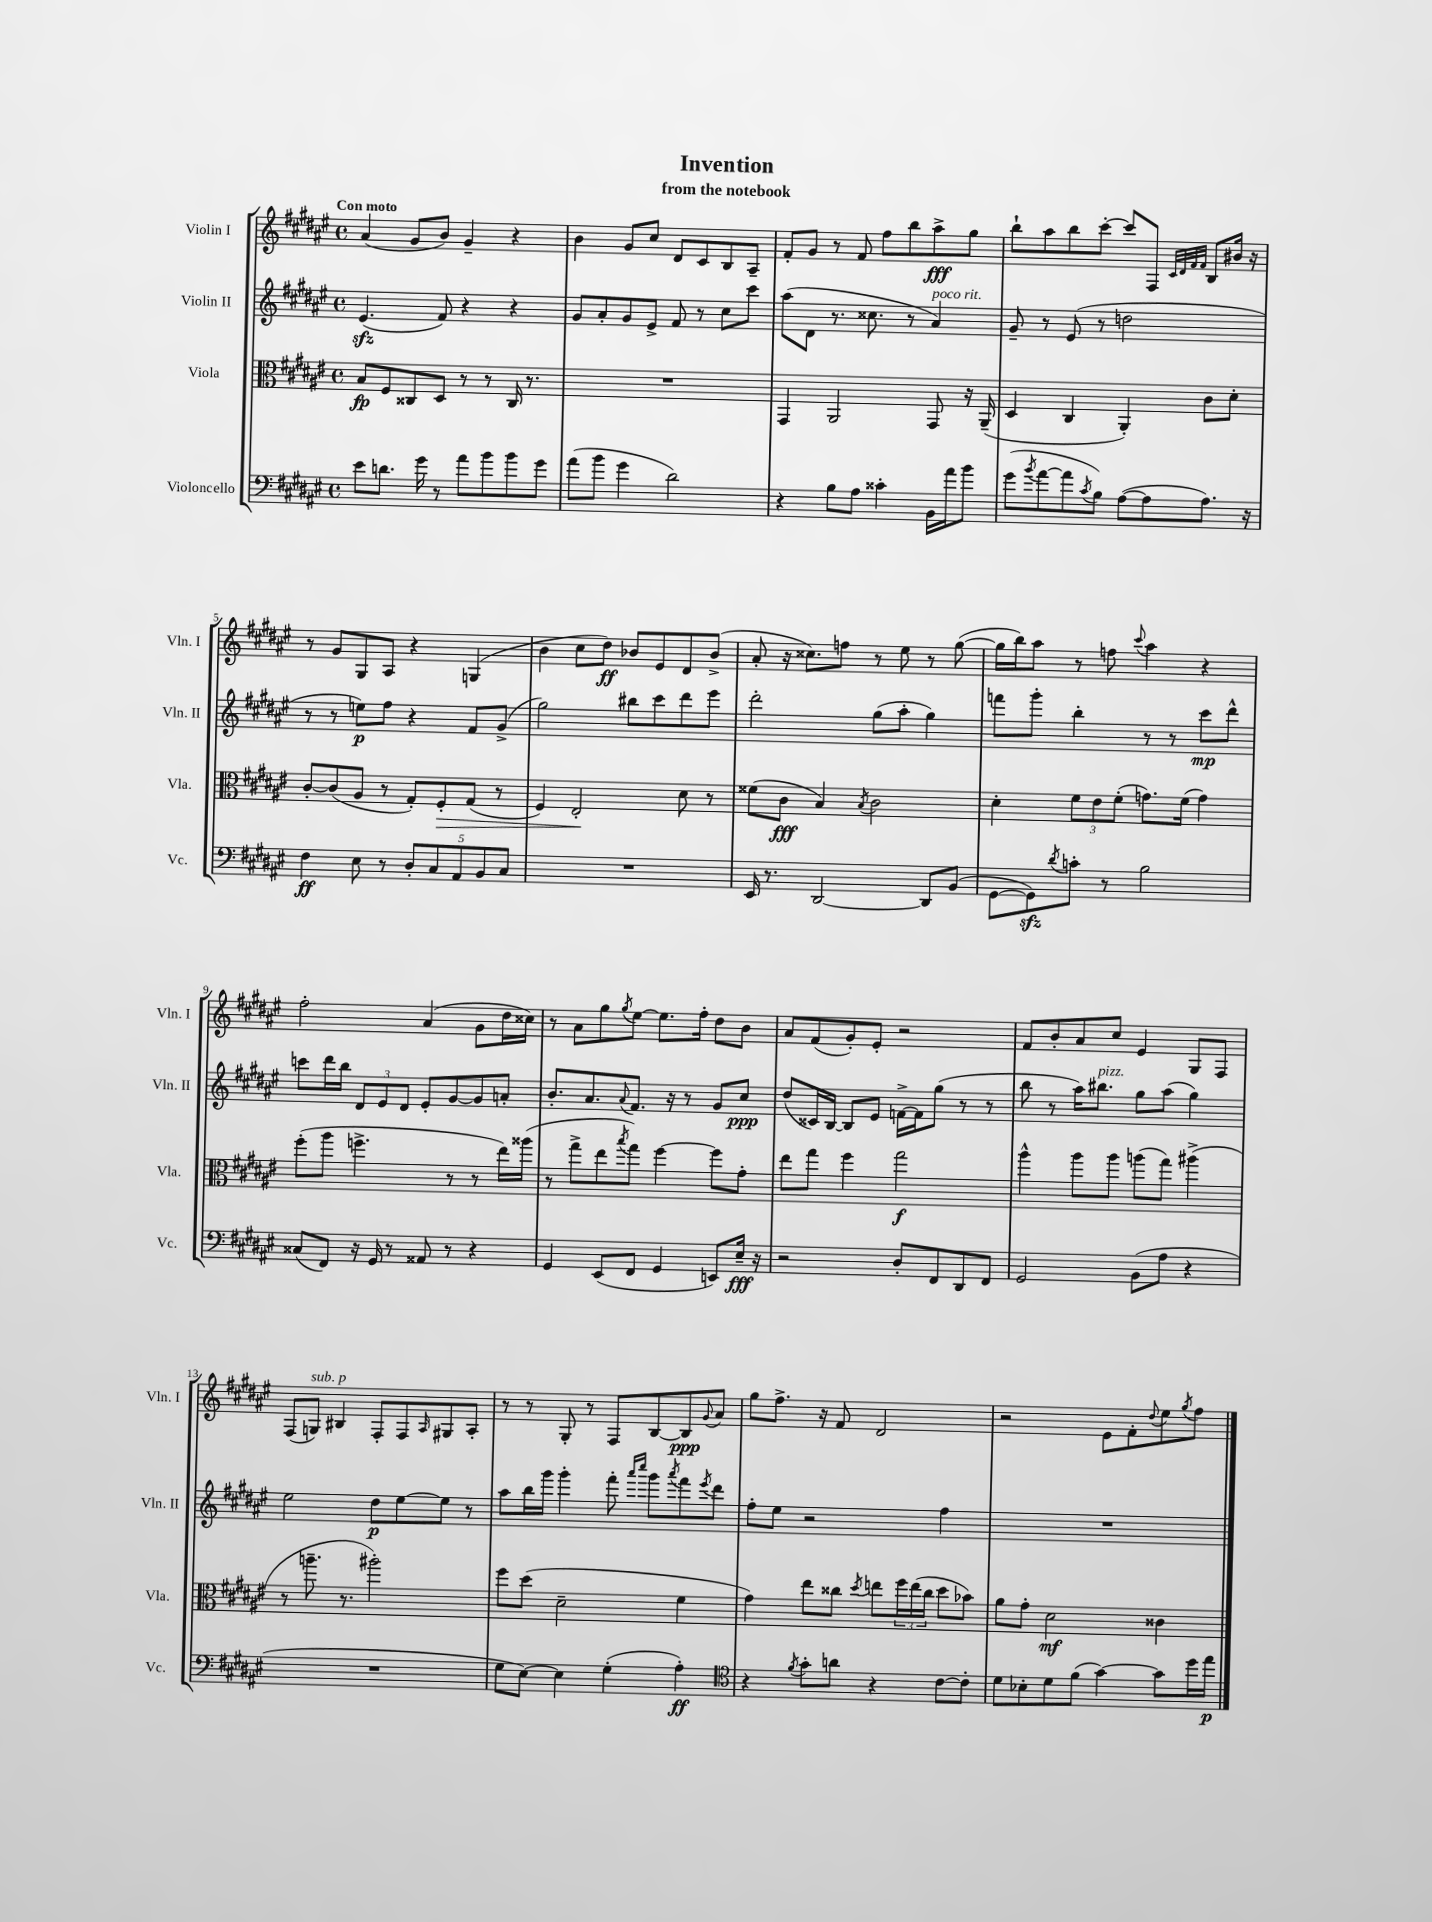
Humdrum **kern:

**kern	**kern	**kern	**kern
*staff4	*staff3	*staff2	*staff1
*clefF4	*clefC3	*clefG2	*clefG2
*k[f#c#g#d#a#e#]	*k[f#c#g#d#a#e#]	*k[f#c#g#d#a#e#]	*k[f#c#g#d#a#e#]
*M4/4	*M4/4	*M4/4	*M4/4
*met(c)	*met(c)	*met(c)	*met(c)
8e#	8B	(4.e#	(4a#
8.d	8F#	.	.
.	8C##	.	8g#
16g#	.	.	.
8r	8D#	8f#)	8b)
8a#	8r	4r	4g#~
8b	8r	.	.
8b	16C##	4r	4r
.	8.r	.	.
8g#	.	.	.
=	=	=	=
(8a#	1r	8g#	4b
8b	.	8a#'	.
4g#	.	8g#	8g#
.	.	8e#^	8cc#
2d#)	.	8f#	8d#
.	.	8r	8c#
.	.	8cc#	8B
.	.	8ccc#	8A#~
=	=	=	=
4r	4GG#	(8aa#	8f#'
.	.	8d#	8g#
8B	2AA#	8.r	8r
8A#	.	.	8f#
.	.	8.cc##	.
4c##'	.	.	8ff#
.	.	8r	8bb
16BB	8GG#	4a#)	8aa#^
16a#	.	.	.
8b	16r	.	8gg#
.	(16AA#~	.	.
=	=	=	=
(8g#	4D#	8g#~	8bb`
8qb	.	.	.
[8a#	.	8r	8aa#
8a#]	4C#	(8e#	8bb
8qc#	.	.	.
8B)	.	8r	[8ccc#'
([8A#	4AA#')	2dd	8ccc#]
8A#]	.	.	8F#
.	.	.	32qqc#
.	.	.	32qqd#
.	.	.	32qqf#
.	.	.	32qqf#
8.A#)	8c#	.	8B
.	8d#'	.	16b#
16r	.	.	16r
=	=	=	=
4F#	[8c#'	8r	8r
.	(8c#]	8r	8g#
8E#	8A#	8ee)	8G#
8r	8r	8ff#	8A#
10D#'	8G#')	4r	4r
10C#	.	.	.
.	8F#'	.	.
10AA#	.	.	.
.	(8G#	8f#	(4G
10BB	.	.	.
.	8r	(8g#^	.
10C#	.	.	.
=	=	=	=
1r	4F#)	2gg#)	4b
.	2E#'	.	8cc#
.	.	.	8dd#)
.	.	8bb#	8b-
.	.	8ccc#	8e#
.	8d#	8ddd#	8d#
.	8r	8eee#	(8b-^
=	=	=	=
16EE#	(8f##	2ddd#'	8a#'
8.r	.	.	.
.	8c#	.	16r
.	.	.	8.cc##)
[2DD#	4B)	.	.
.	.	.	8ff
.	8qB	.	.
.	2c#	(8gg#	8r
.	.	8aa#'	8ee#
8DD#]	.	4gg#)	8r
(8BB	.	.	([8gg#
=	=	=	=
[8GG#	4d#'	8fff	16gg#]
.	.	.	16bb)
8GG#])	.	8ggg#'	8aa#
8qd#	.	.	.
8c'	12f#	4bb'	8r
.	12e#	.	.
8r	.	.	8ff
.	(12f#'	.	.
.	.	.	8qqccc#
2B	8.g)	8r	4aa#
.	.	8r	.
.	(16f#	.	.
.	4g)	8ccc#	4r
.	.	8ddd#^^	.
=	=	=	=
(8C##	(8ff#'	8ccc	2ff#'
8FF#)	8aa#	16ddd#	.
.	.	16bb	.
16r	4.ff^	12d#	.
16GG#	.	.	.
.	.	12e#	.
8r	.	.	.
.	.	12d#	.
8AA##	.	8e#'	(4a#
8r	8r	[8g#	.
4r	8r	8g#]	8g#
.	16ee#)	8a'	16dd#
.	(16aa##	.	16cc##)
=	=	=	=
4GG#	8r	8.b'	8r
.	8gg#^	.	8a#
.	.	8.a#	.
(8EE#	8ee#	.	8gg#
.	8qbb	8qqa#	8qgg#
8FF#	8gg#)	8.f#	[8ee#
4GG#	[4ff#	.	8.ee#]
.	.	16r	.
.	.	8r	.
.	.	.	16ff#'
8EE)	8ff#]	8g#	8dd#
16E#~	8g#'	8cc#	8b
16r	.	.	.
=	=	=	=
2r	8ee#	(8dd#	8a#
.	8gg#	16c##)	(8f#
.	.	[16B	.
.	4ff#	8B]	8g#')
.	.	8e#	8e#'
8D#'	2gg#	[16f^	2r
.	.	16f]	.
8FF#	.	(8gg#	.
8DD#	.	8r	.
8FF#	.	8r	.
=	=	=	=
2GG#	4aa#^^	8bb	8f#
.	.	8r	8b'
.	8aa#	16aa#)	8a#
.	.	8.bb#	.
.	8aa#	.	8cc#
(8BB	(8aa	8gg#	4e#
8A#	8gg#)	(8aa#	.
4r	(4aa#^	4gg#)	8G#
.	.	.	8F#
=	=	=	=
1r	8r	2ee#	(8F#
.	8.aa~	.	8G)
.	.	.	4B#
.	8.r	.	.
.	2aa#')	8dd#	8F#'
.	.	[8ee#	8F#
.	.	.	16qqA#
.	.	8ee#]	8G#
.	.	8r	8A#'
=	=	=	=
8G#	8ff#	8aa#	8r
[8E#)	(8dd#	16bb	8r
.	.	16ggg#	.
4E#]	2d#~	4ggg#'	8G#'
.	.	.	8r
(4G#'	.	8fff#'	8F#
.	.	16qqaaa#	.
.	.	16qqcccc#	.
.	.	8ggg#	[8B
.	.	8qaaa#	.
4A#')	4f#	8fff#	8B]
.	.	8qeee#	8qqg#
.	.	8ddd#	8a#
=	=	=	=
*clefC4	*	*	*
4r	4g#)	8ff#'	8gg#
.	.	8ee#	8.ff#^
8qf#	.	.	.
8g#'	8ee#	2r	.
.	.	.	16r
8a	8cc##	.	8f#
.	8qdd#	.	.
4r	8ee	.	2d#
.	24ff#	.	.
.	(24ee	.	.
.	24cc##	.	.
[8c#	8dd#	4ff#	.
8c#']	8b-)	.	.
=	=	=	=
8d#	8a#	1r	2r
8B-'	8g#'	.	.
8d#	2d#	.	.
(8f#	.	.	.
[4g#)	.	.	8e#
.	.	.	8f#'
.	.	.	8qqdd#
8g#]	4c##	.	8ee#
.	.	.	8qgg#
16dd#	.	.	8ff#
16ee#	.	.	.
==	==	==	==
*-	*-	*-	*-
